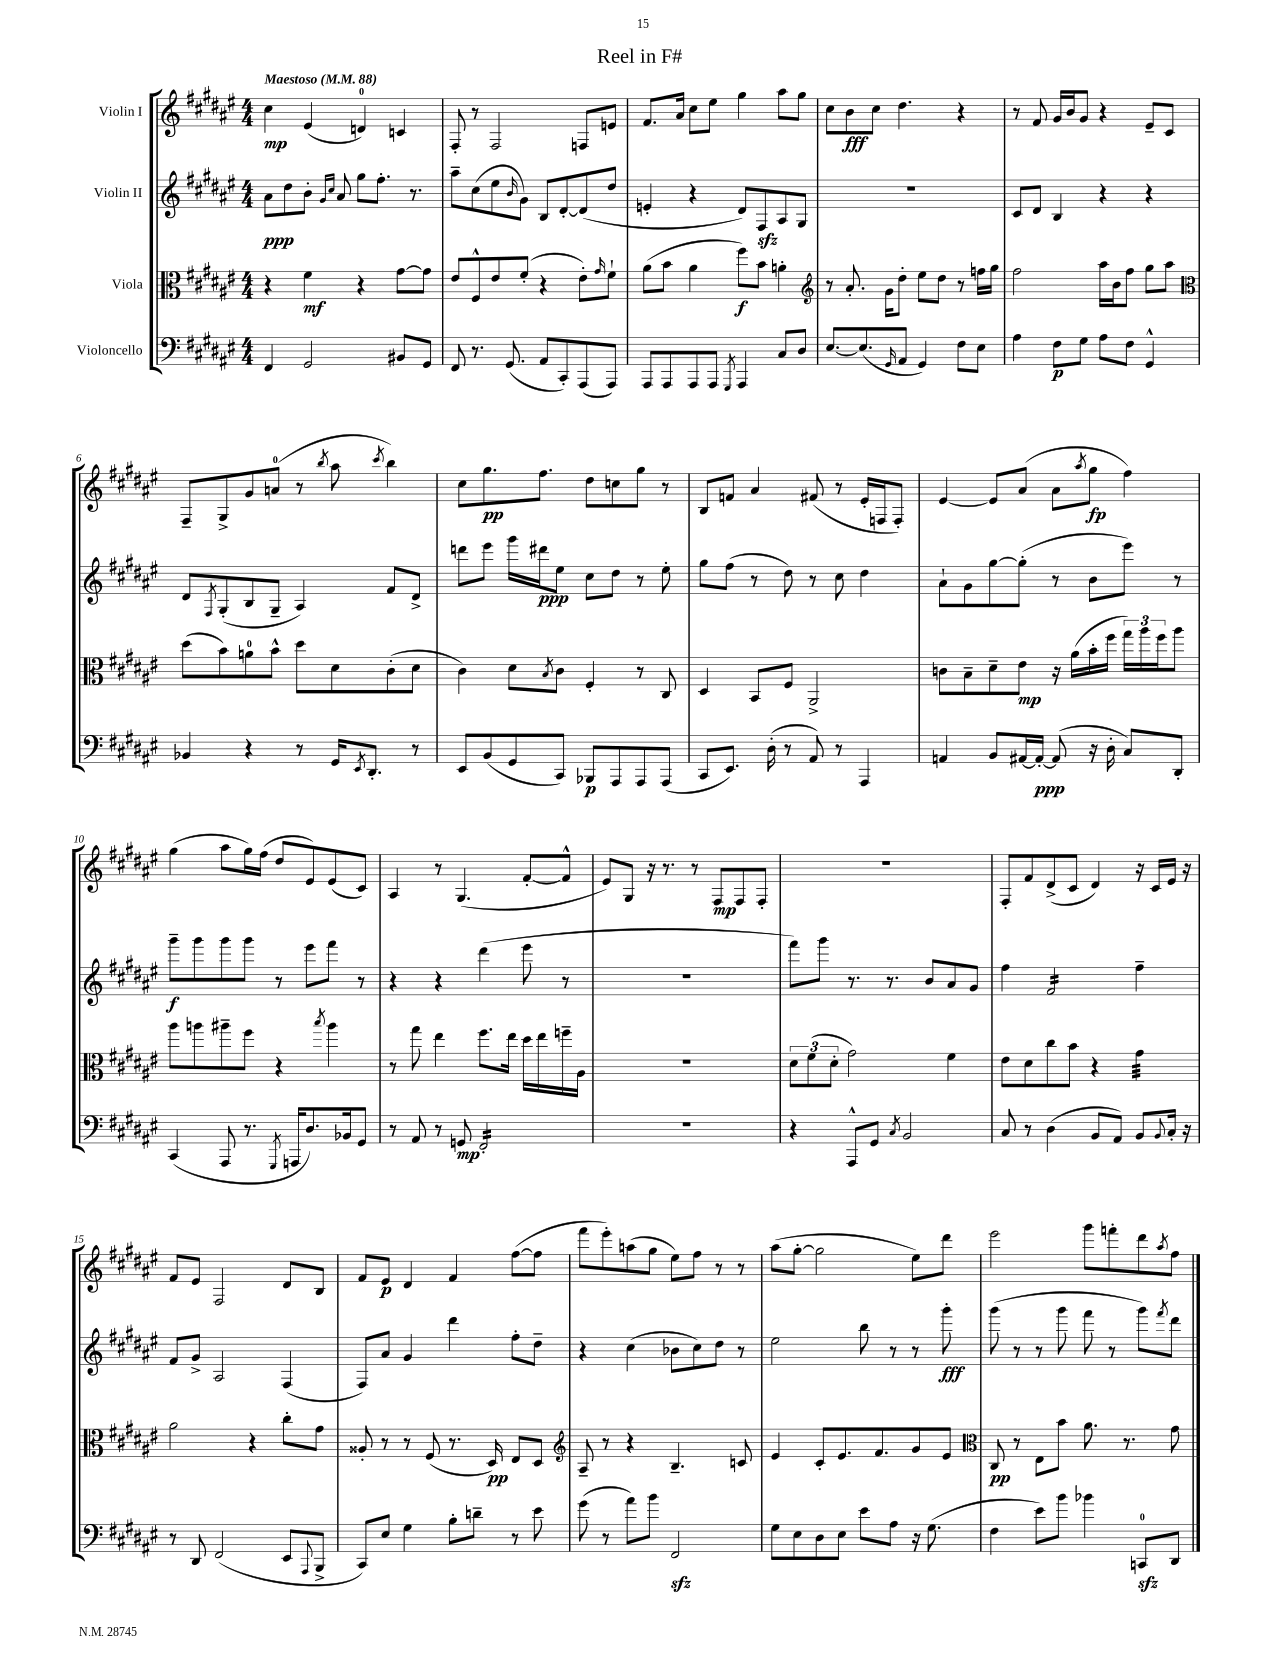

**kern	**kern	**kern	**kern
*staff4	*staff3	*staff2	*staff1
*clefF4	*clefC3	*clefG2	*clefG2
*k[f#c#g#d#a#e#]	*k[f#c#g#d#a#e#]	*k[f#c#g#d#a#e#]	*k[f#c#g#d#a#e#]
*M4/4	*M4/4	*M4/4	*M4/4
*MM88	*MM88	*MM88	*MM88
4FF#	4r	8a#	4cc#
.	.	8dd#	.
2GG#	4f#	8b'	(4e#
.	.	16qqg#	.
.	.	16qqcc#	.
.	.	8a#	.
.	4r	8gg#	4d)
.	.	8.ff#'	.
8BB#	[8g#	.	4c
.	.	8.r	.
8GG#	8g#]	.	.
=	=	=	=
8FF#	8e#	8aa#~	8F#'
8.r	8F#^^	(8cc#	8r
.	8e#	8ee#	2F#
(8.GG#	.	.	.
.	.	16qqb	.
.	(8f#'	8g#)	.
8AA#	4r	8B	.
8CC#')	.	[8d#'	.
(8AAA#	8e#')	(8d#]	8F
.	16qqg#	.	.
8AAA#)	8f#`	8dd#	8e
=	=	=	=
8AAA#	(8a#	4e'	8.f#
8AAA#	8b	.	.
.	.	.	16a#
8AAA#	4a#	4r	8cc#
8AAA#	.	.	8ee#
8qGGG#	.	.	.
4AAA#	8ff#)	8d#)	4gg#
.	8b	8F#	.
8C#	4a'	8A#	8aa#
8D#	.	8G#	8gg#
=	=	=	=
*	*clefG2	*	*
[8.E#	8r	1r	8cc#
.	8.a#'	.	8b
(8.E#]	.	.	.
.	.	.	8cc#
.	16g#	.	.
16qqGG#	.	.	.
8AA#	8dd#'	.	4.dd#
4GG#)	8ee#	.	.
.	8dd#	.	.
8F#	8r	.	4r
8E#	16ff	.	.
.	16gg#	.	.
=	=	=	=
4A#	2ff#	8c#	8r
.	.	8d#	8f#
8F#	.	4B	16g#
.	.	.	16b
8G#	.	.	8g#
8A#	16aa#	4r	4r
.	16b	.	.
8F#	8ff#	.	.
4GG#^^	8gg#	4r	8e#~
.	8aa#	.	8c#
=	=	=	=
*	*clefC3	*	*
4BB-	(8dd#	8d#	8F#~
.	.	8qF#	.
.	8b)	(8G#'	8G#^
4r	8a	8B	8g#
.	8b^^	8G#~	(8a
8r	8dd#	4A#)	8r
.	.	.	8qbb
16GG#	8d#	.	8aa#
8qEE#	.	.	.
8.DD#'	.	.	.
.	.	.	8qccc#
.	(8c#'	8f#	4bb)
8r	8d#	8d#^	.
=	=	=	=
8EE#	4c#)	8ddd	8cc#
(8BB	.	8eee#	8.gg#
8GG#	8d#	16ggg#	.
.	.	16ddd#	8.ff#
.	8qB	.	.
8CC#)	8c#	8ee#	.
8BBB-	4F#'	8cc#	8dd#
8AAA#	.	8dd#	8cc
8AAA#	8r	8r	8gg#
(8AAA#	8C#	8ee#'	8r
=	=	=	=
8CC#	4D#	8gg#	8B
8.EE#)	.	(8ff#	8f
.	8BB	8r	4a#
(16D#'	.	.	.
8r	8F#	8dd#)	.
8AA#)	2AA#^	8r	(8f#
8r	.	8cc#	8r
4AAA#	.	4dd#	16e#'
.	.	.	16F
.	.	.	8F')
=	=	=	=
4AA	8c	8a#`	[4e#
.	8B~	8g#	.
8BB	8d#~	[8gg#	8e#]
[16AA#	8e#	(8gg#']	(8a#
16AA#'_	.	.	.
(8AA#]	16r	8r	8a#
.	(16a#	.	.
.	.	.	8qaa#
16r	16b'	8b	8gg#
16D#'	16ff#	.	.
8C#)	24gg#)	8eee#)	4ff#)
.	24aa#	.	.
.	24ff#	.	.
8DD#'	8aa#	8r	.
=	=	=	=
(4CC#	8aa#	8ggg#~	(4gg#
.	8aa	8ggg#	.
8AAA#	8aa#~	8ggg#	8aa#
8.r	8ff#	8ggg#	16gg#)
.	.	.	(16ff#
.	4r	8r	8dd#
8qGGG#	.	.	.
16AAA	.	.	.
8.D#)	.	8eee#	8e#)
.	8qbb	.	.
.	4aa#	8fff#	(8e#
16BB-	.	.	.
8GG#	.	8r	8c#)
=	=	=	=
8r	8r	4r	4A#
8AA#	8gg#	.	.
8r	4ee#	4r	8r
8GG	.	.	(4.G#
2FF#'	8.ff#	(4ddd#	.
.	16ee#	.	.
.	16dd#	8eee#	[8f#'
.	16ee#	.	.
.	16ff~	8r	8f#^^]
.	16A#	.	.
=	=	=	=
1r	1r	1r	8e#)
.	.	.	8G#
.	.	.	16r
.	.	.	8.r
.	.	.	8r
.	.	.	8F#
.	.	.	8F#
.	.	.	8F#'
=	=	=	=
4r	12d#	8fff#)	1r
.	(12f#	.	.
.	.	8ggg#	.
.	12d#'	.	.
8AAA#^^	2g#)	8.r	.
8GG#	.	.	.
.	.	8.r	.
8qC#	.	.	.
2BB	.	.	.
.	.	8b	.
.	4f#	8a#	.
.	.	8g#	.
=	=	=	=
8C#	8e#	4ff#	8F#'
8r	8d#	.	8f#
(4D#	8cc#	2f#	(8d#^
.	8b	.	8c#
8BB	4r	.	4d#)
8AA#)	.	.	.
8BB	4g#	4ff#~	16r
.	.	.	16c#
8qqBB	.	.	.
16C#'	.	.	16e#
16r	.	.	16r
=	=	=	=
8r	2a#	8f#	8f#
8DD#	.	8g#^	8e#
(2FF#	.	2A#	2F#
.	4r	.	.
8EE#	8cc#'	(4F#	8d#
8qqAAA#	.	.	.
8BBB^	8g#	.	8B
=	=	=	=
8CC#)	8A##'	8F#)	8f#
8E#	8r	8a#	8e#
4G#	8r	4g#	4d#
.	(8F#	.	.
8B'	8.r	4ddd#	4f#
8d~	.	.	.
.	16D#)	.	.
8r	8E#	8ff#'	([8ff#
8e#	8D#	8dd#~	8ff#]
=	=	=	=
*	*clefG2	*	*
(8g#	8A#~	4r	8fff#
8r	8r	.	8eee#')
8a#)	4r	(4cc#	(8aa
8b	.	.	8gg#
2FF#	4.B~	8b-	8ee#)
.	.	8cc#)	8ff#
.	.	8dd#	8r
.	8c	8r	8r
=	=	=	=
8G#	4e#	2ee#	(8aa#
8E#	.	.	[8gg#'
8D#	8c#'	.	2gg#]
8E#	8.e#	.	.
8e#	.	8bb	.
.	8.f#	.	.
8A#	.	8r	.
16r	8g#	8r	8ee#)
(8.G#	.	.	.
.	8e#	8ggg#'	8ddd#
=	=	=	=
*	*clefC3	*	*
4F#	8C#	(8ggg#	2eee#
.	8r	8r	.
8e#)	8E#	8r	.
8b	8b	8ggg#	.
4b-	8.a#	8fff#	8ggg#
.	.	8r	8fff'
.	8.r	.	.
8CC	.	8ggg#)	8ddd#
.	.	8qfff#	8qaa#
8DD#	8g#	8ddd#	8ff#
==	==	==	==
*-	*-	*-	*-
